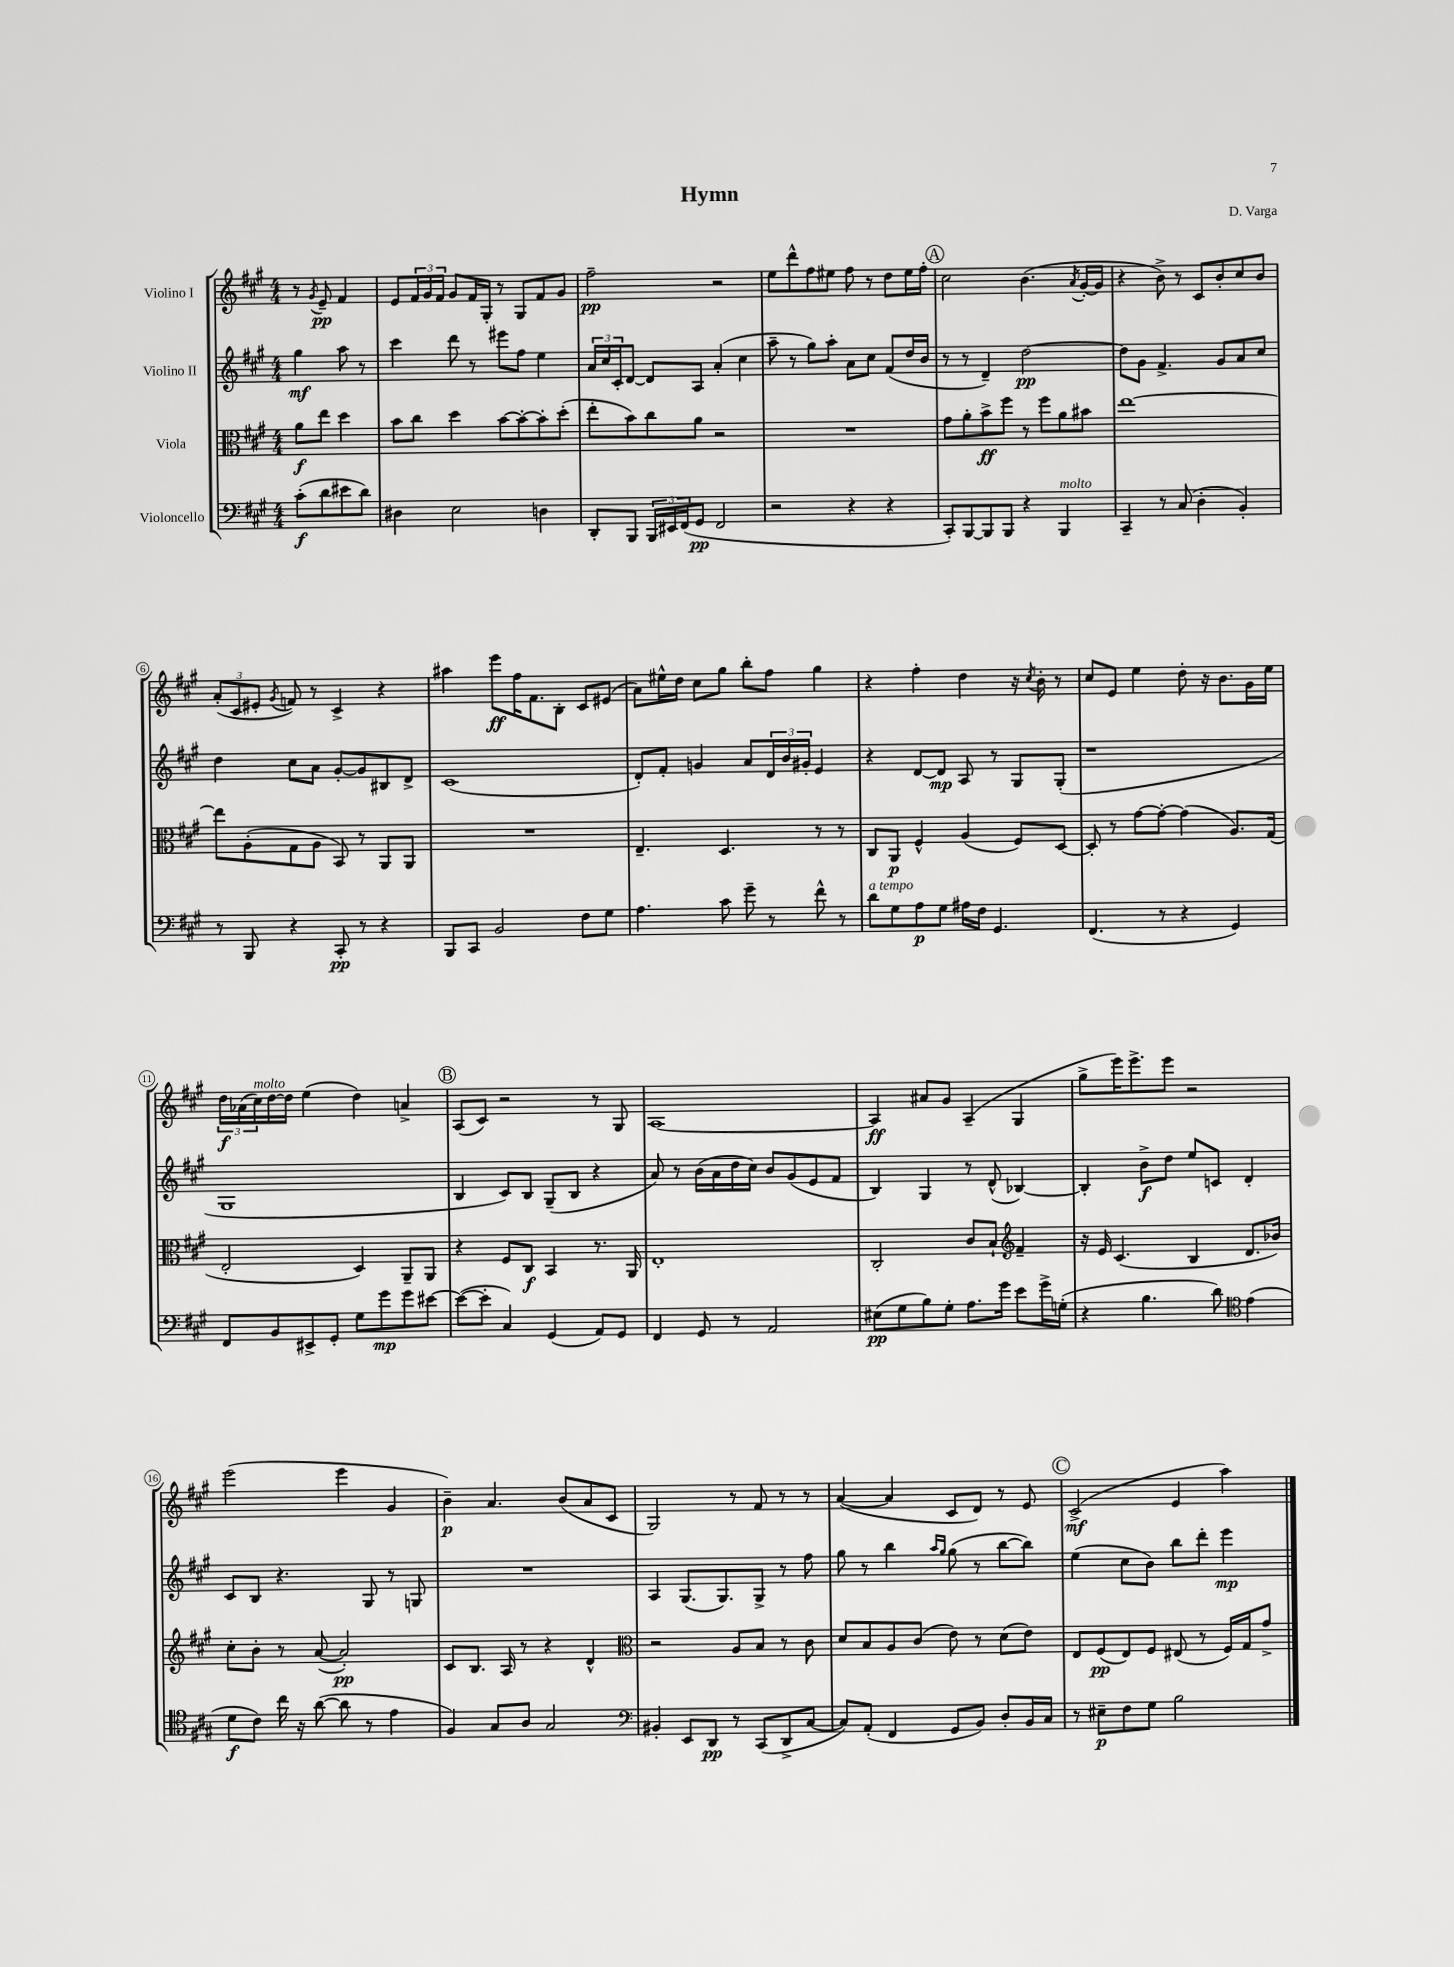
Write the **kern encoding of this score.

**kern	**kern	**kern	**kern
*staff4	*staff3	*staff2	*staff1
*clefF4	*clefC3	*clefG2	*clefG2
*k[f#c#g#]	*k[f#c#g#]	*k[f#c#g#]	*k[f#c#g#]
*M4/4	*M4/4	*M4/4	*M4/4
(8c#'	8a	4gg#	8r
.	.	.	8qg#
8d	8ee	.	8e~
8e#	4dd	8aa	4f#
8d)	.	8r	.
=	=	=	=
4D#	8b	4ccc#	8e
.	8cc#	.	24f#
.	.	.	24g#
.	.	.	24f#
2E	4dd	8ddd	8g#
.	.	8r	16f#
.	.	.	16G#'
.	[8b	8eee#	8r
.	8b'_	8ff#	8G#
4D	8b']	4ee	8f#
.	(8dd'	.	8g#
=	=	=	=
8DD'	8ee'	24a	2ff#~
.	.	24cc#	.
.	.	24c#'	.
8BBB	8b)	[8d	.
24BBB	8cc#	8d]	.
24EE#	.	.	.
(24FF#	.	.	.
8GG#	8a	8A	.
2FF#	2r	(4a'	2r
.	.	4cc#	.
=	=	=	=
2r	1r	8aa~	8ee
.	.	8r	8ddd^^
.	.	8gg#)	8ff#
.	.	8aa'	8ee#
4r	.	8a	8ff#
.	.	8cc#	8r
4r	.	(8f#	8dd
.	.	16dd	16ee#
.	.	16b	16ff#'
=	=	=	=
8CC#')	8g#	8r	2cc#
[8BBB	8a'	8r	.
8BBB]	8b^	4d~)	.
8BBB	8ff#	.	.
4r	8r	[2dd	(4.b
.	8ff#	.	.
4BBB	8a	.	.
.	.	.	8qa
.	8b#	.	[16g#'
.	.	.	16g#]
=	=	=	=
4CC#~	[1ee	8dd]	4r
.	.	8g#	.
8r	.	4.f#^	8b^)
(8C#	.	.	8r
4D'	.	.	8c#
.	.	8g#	8b'
4BB')	.	8a	8cc#
.	.	8cc#	8b
=	=	=	=
8r	8ee]	4dd	(12a'
.	.	.	12c#
8BBB	(8A'	.	.
.	.	.	12e#'
.	.	.	8qg#
4r	8G#	8cc#	8f)
.	8A	8a	8r
8CC#'	8BB)	[8g#'	4c#^
8r	8r	8g#]	.
4r	8AA	8B#	4r
.	8AA	8d^	.
=	=	=	=
8BBB	1r	(1c#	4aa#
8CC#	.	.	.
2BB	.	.	8eee
.	.	.	16ff#
.	.	.	8.f#
.	.	.	8B'
8F#	.	.	8c#
8G#	.	.	(8e#
=	=	=	=
4.A	4.E~	8d')	8a)
.	.	8f#'	16ee#^^
.	.	.	16dd
.	.	4g	8cc#
8c#	4.D	.	8gg#
8g#~	.	8a	8bb'
8r	.	24d	8ff#
.	.	24b	.
.	.	24g#'	.
8f#^^	8r	4e	4gg#
8r	8r	.	.
=	=	=	=
8d	8C#	4r	4r
8G#	8AA	.	.
8A	4F#^^	[8d	4ff#'
8G#	.	8d]	.
16A#	(4A	8A	4dd
16F#	.	.	.
4.GG#	.	8r	.
.	8F#)	8G#	16r
.	.	.	8qcc#
.	.	.	16b'
.	[8D	(8G#'	8r
=	=	=	=
(4.FF#	8D']	1r	8cc#
.	8r	.	8e
.	[8g#	.	4ee
8r	8g#'_	.	.
4r	(4g#]	.	8dd'
.	.	.	16r
.	.	.	8.b
4GG#)	8.A)	.	.
.	.	.	16g#
.	(16G#	.	16ee
=	=	=	=
8FF#	2E'	1G#	24dd
.	.	.	(24a-
.	.	.	24cc#)
8BB	.	.	[16dd
.	.	.	16dd]
8EE#^	.	.	(4ee
8GG#'	.	.	.
8G#	4D)	.	4dd)
8g#	.	.	.
8g#	8AA~	.	4a^
[8e#	8AA	.	.
=	=	=	=
(8e#_	4r	4B	(8A
8e#']	.	.	8c#)
4C#)	8F#	8c#)	2r
.	8C#	8B	.
(4GG#	4BB	(8G#~	.
.	.	8B	.
8AA)	8.r	4r	8r
8GG#	.	.	8G#
.	16AA	.	.
=	=	=	=
4FF#	1E'	8a)	[1A
.	.	8r	.
8GG#	.	(16b	.
.	.	16a	.
8r	.	16dd	.
.	.	16cc#)	.
2AA	.	8b	.
.	.	(8g#	.
.	.	8e	.
.	.	8f#	.
=	=	=	=
(8E#	2C#'	4B)	4A]
8G#	.	.	.
8B)	.	4G#	8a#
8G#'	.	.	8g#
8.A	8c#	8r	(4A~
.	8B`	(8d^^	.
16g#	.	.	.
*	*clefG2	*	*
8e	4f#~	[4B-)	4G#
16g#^	.	.	.
(16G'	.	.	.
=	=	=	=
4r	16r	4B-']	8gg#^
.	16e	.	.
.	(4.c#	.	16eee)
.	.	.	8.eee^
4.B	.	8b^	.
.	.	8dd	8eee
.	4B	8ee	2r
8d)	.	8c	.
*clefC4	*	*	*
(4e	8.d	4d'	.
.	16b-)	.	.
=	=	=	=
8d	8cc#'	8c#	(2eee
8c#)	8b'	8B	.
16cc#	8r	4.r	.
16r	.	.	.
([8a	([8a	.	.
8a]	2a'])	.	4eee
8r	.	8G#	.
4e	.	8r	4g#
.	.	8G	.
=	=	=	=
4F#)	8c#	1r	4b~)
.	8.B	.	.
8G#	.	.	4.a
.	16A	.	.
8A	8r	.	.
2G#	4r	.	.
.	.	.	(8b
.	4d^^	.	8a
.	.	.	8c#
=	=	=	=
*clefF4	*clefC3	*	*
4BB#'	2r	4A	2G#)
8EE	.	(8.G#	.
8DD	.	.	.
.	.	8.G#)	.
8r	8A	.	8r
(8CC#	8B	8G#^	8f#
8DD^	8r	8r	8r
[8C#	8c#	8ff#	8r
=	=	=	=
8C#])	8d	8gg#	([4a
(8AA'	8B	8r	.
4FF#	8A	4bb	4a]
.	(8c#	.	.
.	.	16qqaa	.
.	.	16qqgg#	.
8GG#	8e)	(8gg#	8c#
8BB)	8r	8r	8d)
8D'	(8d	[8bb	8r
16BB	8e)	8bb])	8e
16C#	.	.	.
=	=	=	=
8r	8E	(4ee	(2c#^
8E#~	(8F#	.	.
8F#	8E)	8cc#	.
8G#	8F#	8b)	.
2B	(8E#	8bb	4e
.	8r	8ddd'	.
.	16F#)	4eee	4aa)
.	16G#	.	.
.	8g#^	.	.
==	==	==	==
*-	*-	*-	*-
